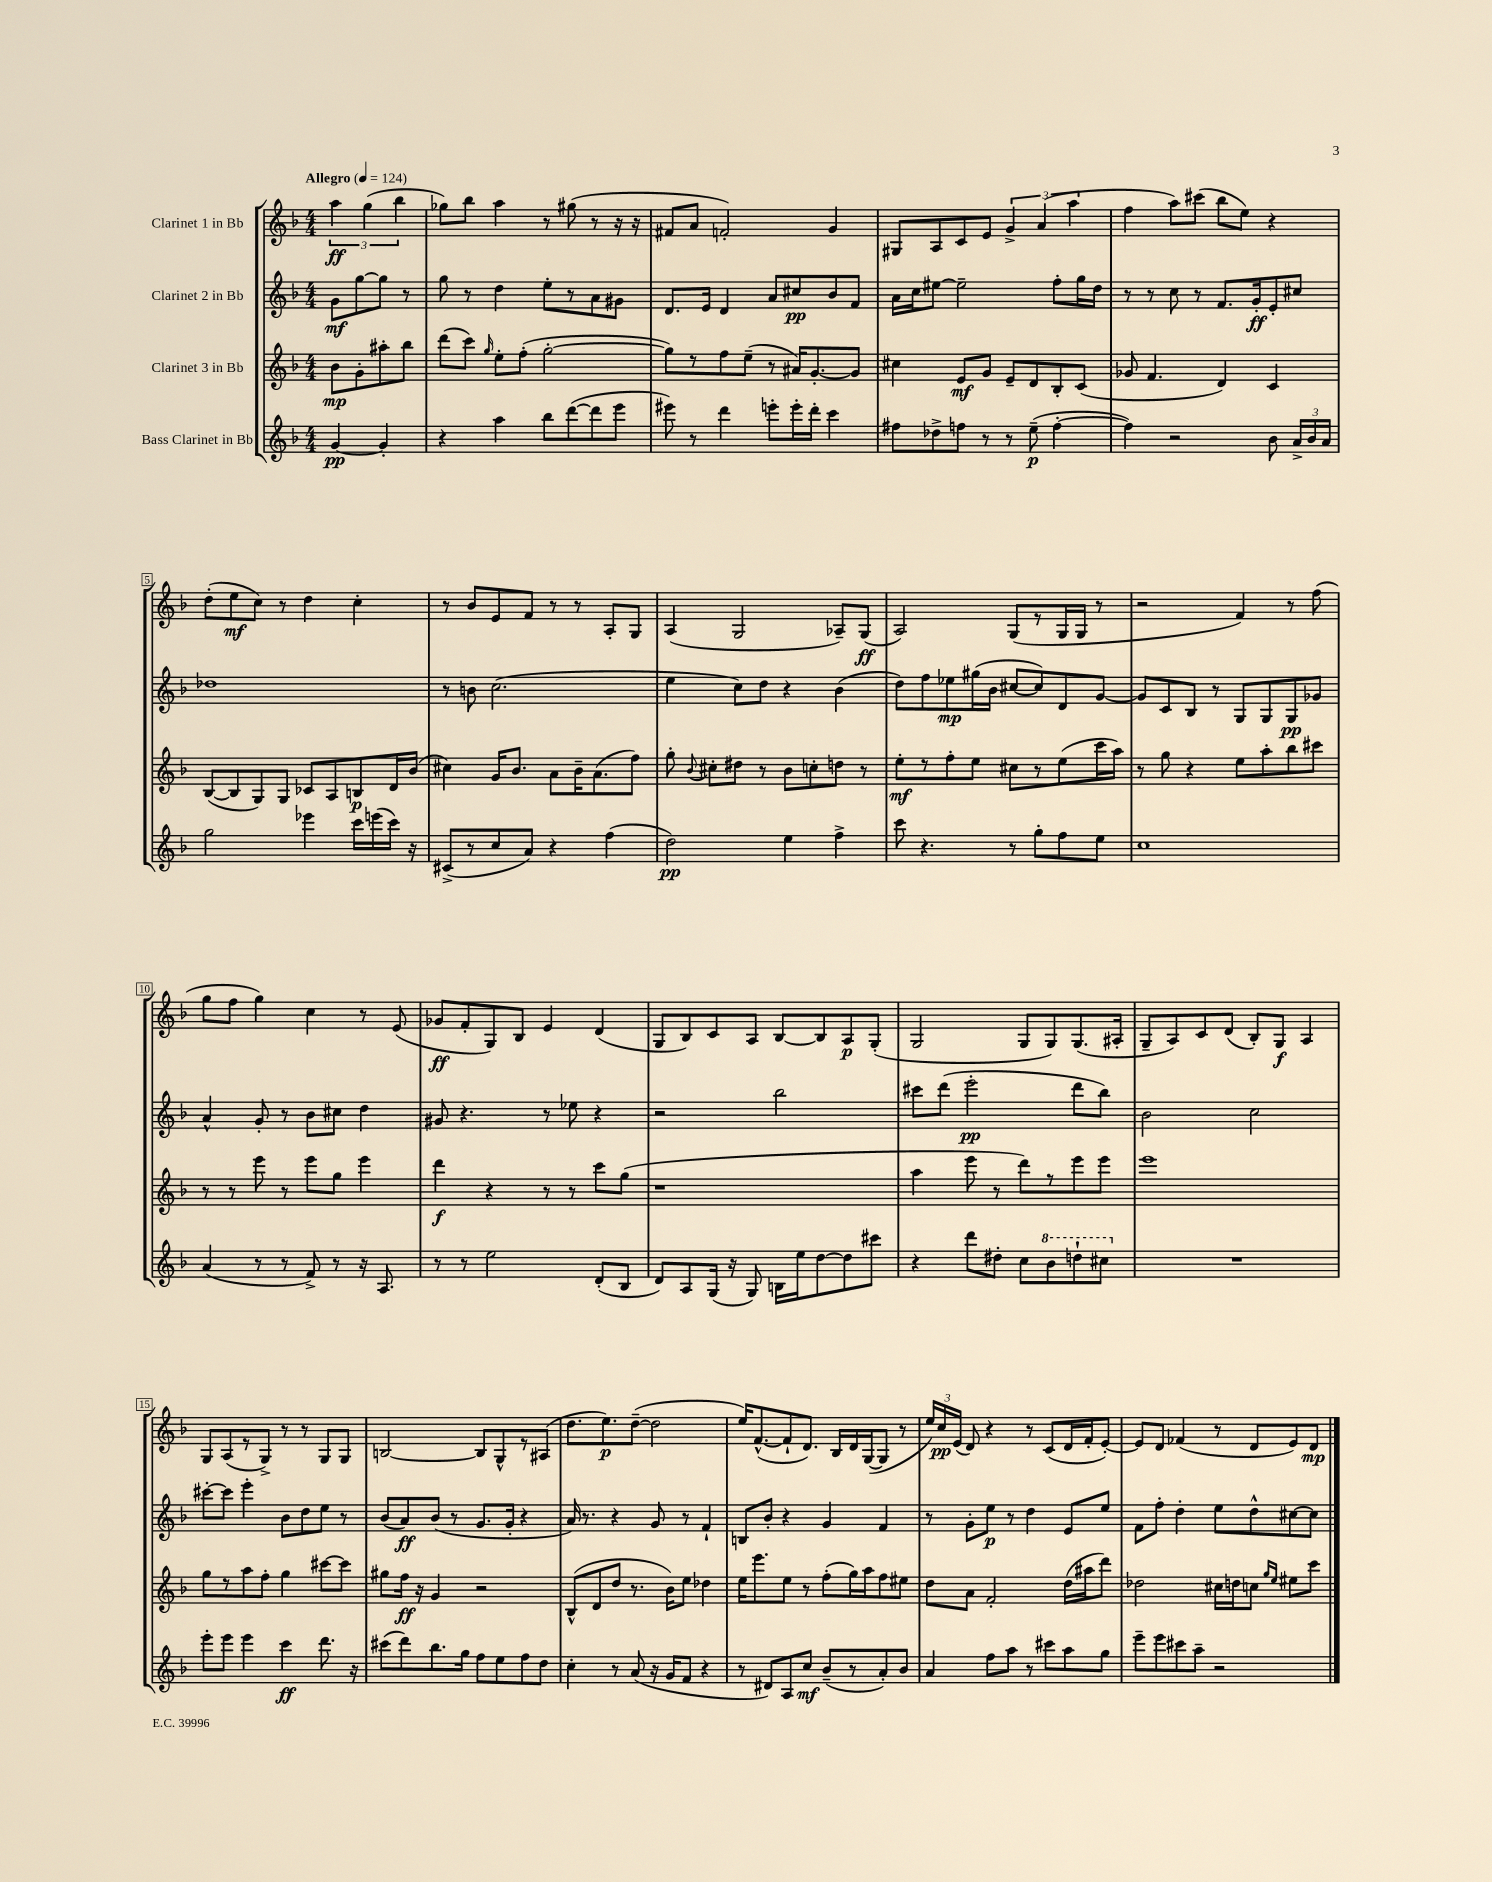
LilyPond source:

<<
\new StaffGroup <<
\new Staff = "s0" \with { instrumentName = "Clarinet 1 in Bb" } {
    \clef treble \key f \major \numericTimeSignature \time 4/4 \partial 2 \tempo "Allegro" 4 = 124
    \autoBeamOff \tuplet 3/2 { a''4\ff g''4( bes''4 } |
    ges''8[) bes''8] a''4 r8 gis''8( r8 r16 r16 |
    fis'8[ a'8] f'2-.) g'4 |
    gis8[ a8 c'8 e'8] \tuplet 3/2 { g'4-> a'4( a''4 } |
    f''4 a''8[) cis'''8]( bes''8[ e''8]) r4 |
    d''8[-.( e''8\mf c''8]) r8 d''4 c''4-. |
    r8 bes'8[ e'8 f'8] r8 r8 a8[-. g8] |
    a4( g2 aes8[--) g8]\ff( |
    a2) g8[( r8 g16 g16] r8 |
    r2 f'4) r8 f''8( |
    g''8[ f''8] g''4) c''4 r8 e'8( |
    ges'8[\ff f'8-. g8) bes8] e'4 d'4( |
    g8[ bes8) c'8 a8] bes8[~ bes8 a8\p g8]-.( |
    g2 g8[ g8) g8.( ais16]-. |
    g8[-- a8) c'8 d'8]( bes8[-.) g8]\f a4 |
    g8[ a8( r8 g8]->) r8 r8 g8[ g8] |
    b2~ b8[ g8-^ r8 ais8]( |
    d''8.[ e''8.\p) d''8]~--( d''2 |
    e''16[) f'8.~-^( f'8-! d'8.]) bes16[ d'16 g16~( g8] r8 |
    \tuplet 3/2 { e''16[) c''16\pp e'16]( } d'8) r4 r8 c'8[( d'16 f'16-. e'8]~-.) |
    e'8[ d'8] fes'4( r8 d'8[ e'8) d'8]\mp \bar "|." |
}
\new Staff = "s1" \with { instrumentName = "Clarinet 2 in Bb" } {
    \clef treble \key f \major \numericTimeSignature \time 4/4 \partial 2
    \autoBeamOff g'8[\mf g''8~ g''8] r8 |
    g''8 r8 d''4 e''8[-. r8 a'8 gis'8] |
    d'8.[ e'16] d'4 a'8[ cis''8\pp bes'8 f'8] |
    a'16[ c''16 eis''8]~ eis''2-- f''8[-. g''16 d''16] |
    r8 r8 c''8 r8 f'8.[ g'16-.\ff e'8-. cis''8] |
    des''1 |
    r8 b'8 c''2.( |
    e''4 c''8[) d''8] r4 bes'4( |
    d''8[) f''8 ees''8\mp gis''16( bes'16] cis''8[~ cis''8) d'8 g'8]~ |
    g'8[ c'8 bes8] r8 g8[ g8 g8\pp ges'8] |
    a'4-^ g'8-. r8 bes'8[ cis''8] d''4 |
    gis'8 r4. r8 ees''8 r4 |
    r2 bes''2 |
    cis'''8[ d'''8]( e'''2-.\pp d'''8[ bes''8]) |
    bes'2 c''2 |
    cis'''8[~-. cis'''8] e'''4-. bes'8[ d''8 e''8] r8 |
    bes'8[( a'8\ff) bes'8]( r8 g'8.[ g'16]-. r4 |
    a'16) r8. r4 g'8 r8 f'4-! |
    b8[ bes'8]-. r4 g'4 f'4 |
    r8 g'8[-. e''8]\p r8 d''4 e'8[ e''8] |
    f'8[ f''8]-. d''4-. e''8[ d''8-^ cis''8~ cis''8] \bar "|." |
}
\new Staff = "s2" \with { instrumentName = "Clarinet 3 in Bb" } {
    \clef treble \key f \major \numericTimeSignature \time 4/4 \partial 2
    \autoBeamOff bes'8[\mp g'8-. ais''8-. bes''8] |
    d'''8[( c'''8]) \grace { g''16 } e''8[-. f''8]-.( g''2~-. |
    g''8[) r8 f''8 e''8]--( r8 ais'16[) g'8.~-. g'8] |
    cis''4 e'8[\mf g'8] e'8[-- d'8 bes8-. c'8]( |
    ges'8 f'4. d'4) c'4 |
    bes8[~( bes8 g8) g8] ces'8[ a8 b8\p d'16 bes'16]( |
    cis''4) g'16[ bes'8.] a'8[ bes'16-- a'8.( f''8]) |
    g''8-. \appoggiatura { bes'8 } cis''8[-. dis''8] r8 bes'8[ c''8-. d''8] r8 |
    e''8[-.\mf r8 f''8-. e''8] cis''8[ r8 e''8( c'''16 a''16]) |
    r8 g''8 r4 e''8[ a''8-. bes''8 cis'''8] |
    r8 r8 e'''8 r8 e'''8[ g''8] e'''4 |
    d'''4\f r4 r8 r8 c'''8[ g''8]( |
    r1 |
    a''4 e'''8 r8 d'''8[) r8 e'''8 e'''8] |
    e'''1 |
    g''8[ r8 a''8 f''8]-. g''4 cis'''8[~ cis'''8] |
    gis''8[ f''16]\ff r16 g'4 r2 |
    bes8[-^( d'8 d''8] r8. bes'16[) e''8] des''4 |
    e''16[ e'''8. e''8] r8 f''8[-.( g''16) a''16 f''8 eis''8] |
    d''8[ a'8] f'2-. d''16[( ais''16 d'''8]) |
    des''2 cis''16[ d''16 c''8] \grace { g''16[ e''16] } eis''8[ c'''8] \bar "|." |
}
\new Staff = "s3" \with { instrumentName = "Bass Clarinet in Bb" } {
    \clef treble \key f \major \numericTimeSignature \time 4/4 \partial 2
    \autoBeamOff g'4~\pp g'4-. |
    r4 a''4 bes''8[ d'''8~( d'''8 e'''8] |
    eis'''8) r8 d'''4 e'''8[-. e'''16-. d'''16]-. c'''4 |
    fis''8[ des''8-> f''8] r8 r8 e''8--\p( f''4~-. |
    f''4) r2 bes'8 \tuplet 3/2 { a'16[-> bes'16 a'16] } |
    g''2 ees'''4 c'''16[ e'''16( c'''16]) r16 |
    cis'8[->( r8 c''8 a'8]) r4 f''4( |
    d''2\pp) e''4 f''4-> |
    c'''8 r4. r8 g''8[-. f''8 e''8] |
    c''1 |
    a'4( r8 r8 f'8->) r8 r16 a8. |
    r8 r8 e''2 d'8[-.( bes8] |
    d'8[) a8 g16]( r16 g8) b16[ e''16 d''8~ d''8 cis'''8] |
    r4 d'''8[ dis''8]-. c''8[ \ottava #1 bes''8 d'''!8-! cis'''8] \ottava #0 |
    R1 |
    e'''8[-. e'''8] e'''4 c'''4\ff d'''8. r16 |
    cis'''8[( d'''8) bes''8. g''16] f''8[ e''8 f''8 d''8] |
    c''4-. r8 a'8( r16 g'16[ f'8] r4 |
    r8 dis'8[) a8 c''8]\mf bes'8[--( r8 a'8-.) bes'8] |
    a'4 f''8[ a''8] r8 cis'''8[ a''8 g''8] |
    e'''8[-- e'''8 cis'''8 a''8]-- r2 \bar "|." |
}
>>
>>
\layout { \context { \Score \override BarNumber.stencil = #(make-stencil-boxer 0.1 0.3 ly:text-interface::print) } }
